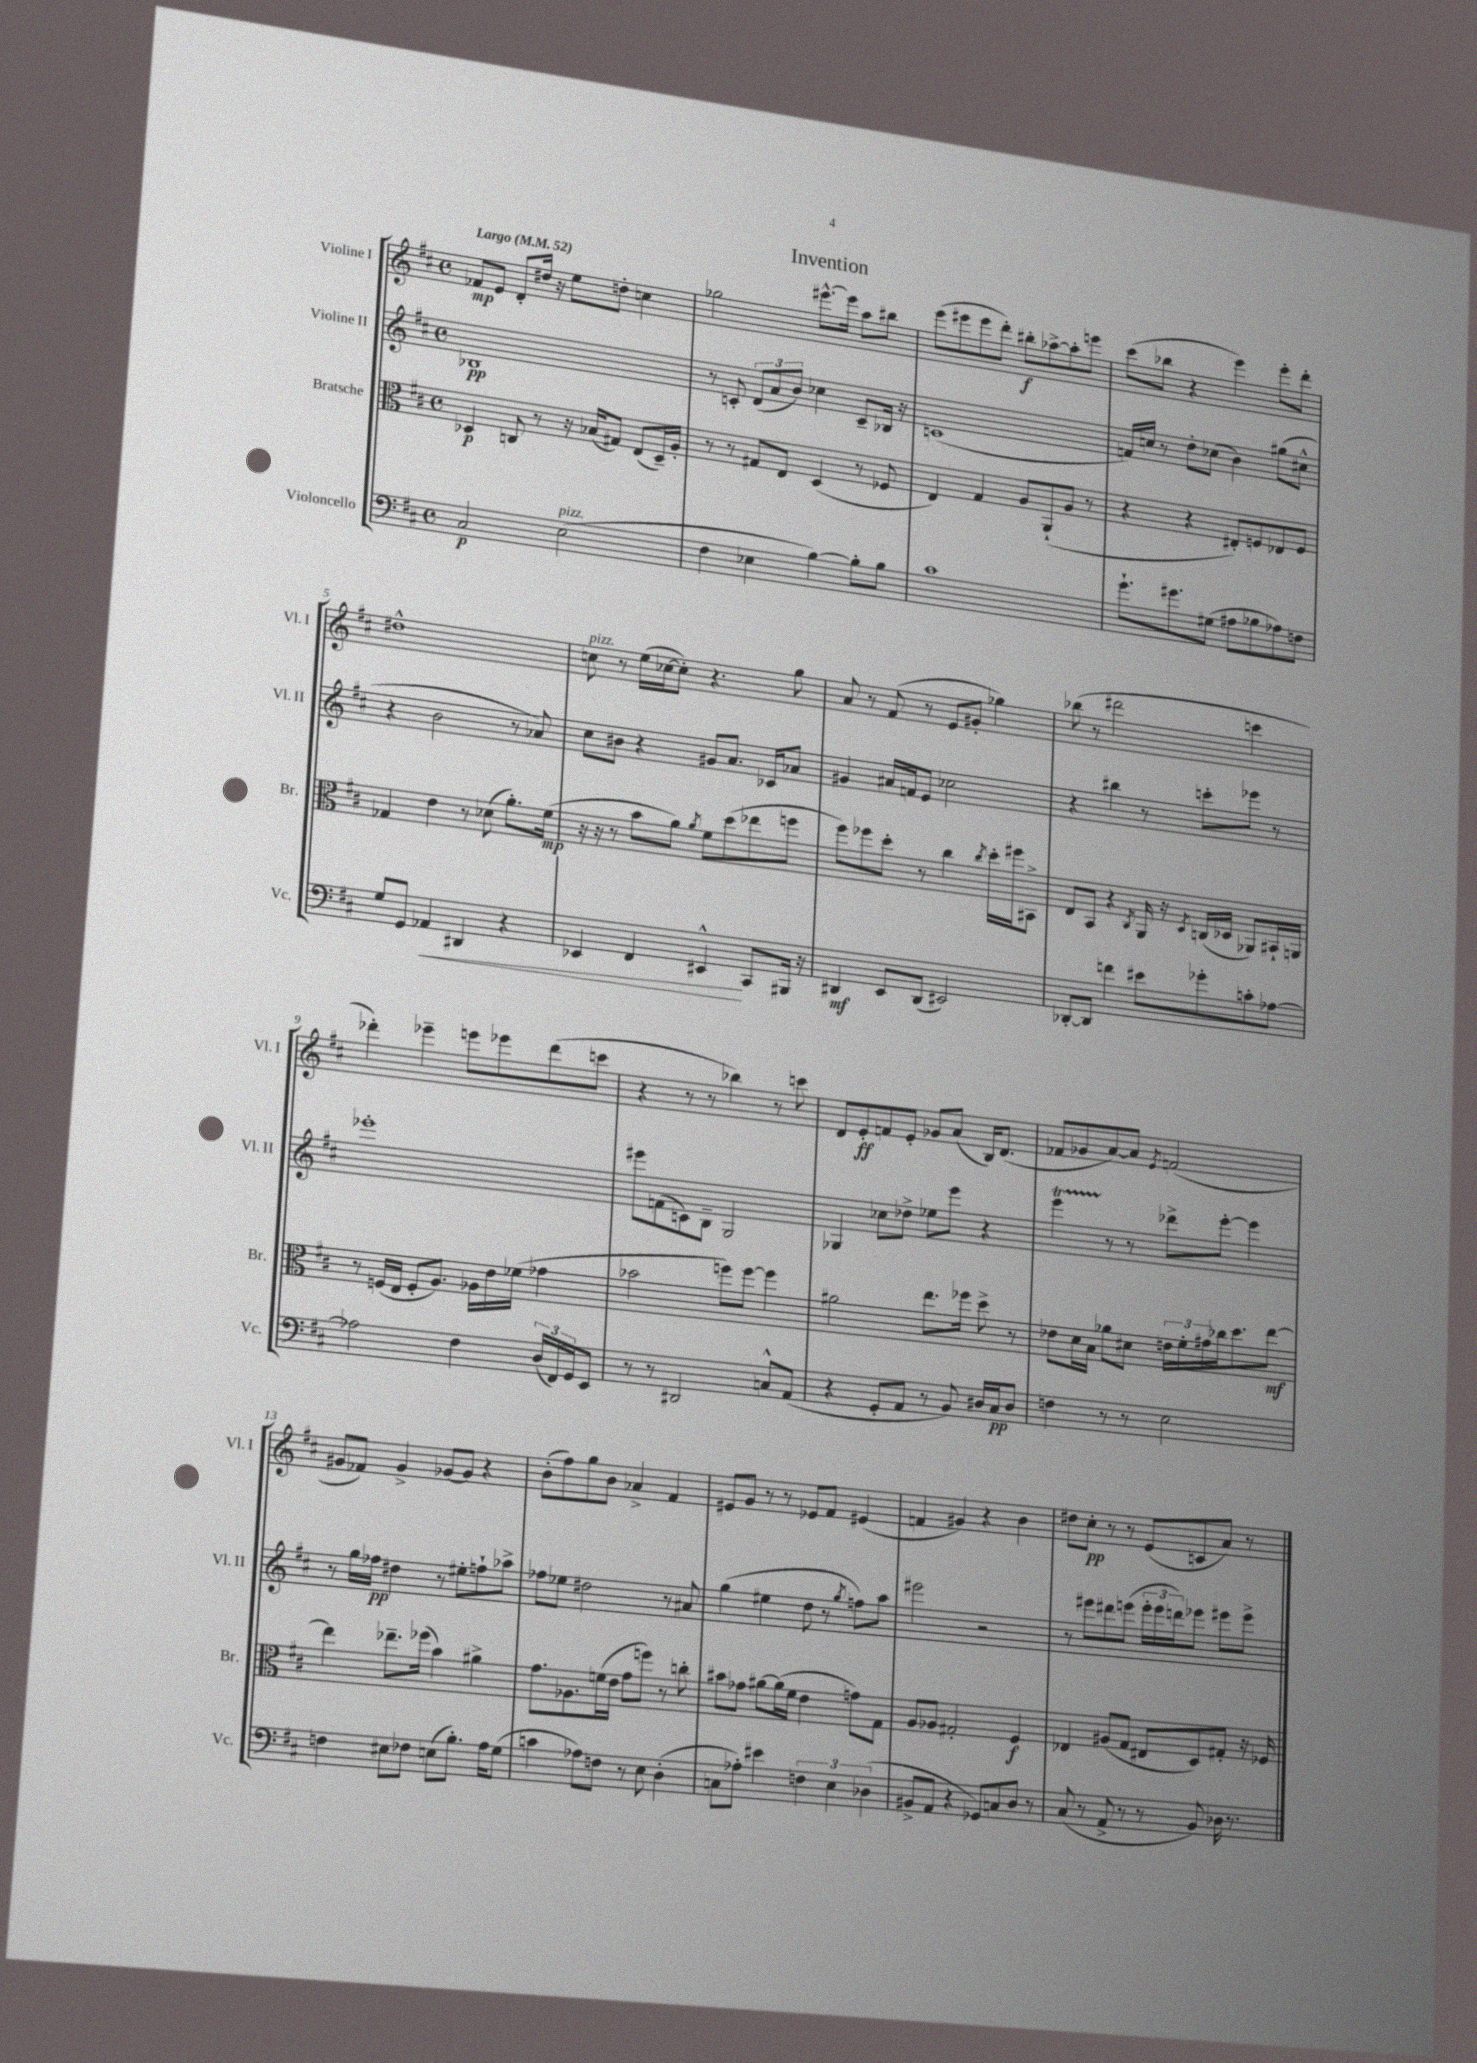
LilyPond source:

\header { title = "Invention" }
<<
\new StaffGroup <<
\new Staff = "s0" \with { instrumentName = "Violine I" shortInstrumentName = "Vl. I" } {
    \clef treble \key d \major \defaultTimeSignature \time 4/4 \tempo "Largo" 4 = 52
    fes'8\mp e'8 d'8-. dis''16 r16 e''8 d''8-. c''4 |
    ges''2 eis'''8.~-^ eis'''16 a''8 bis''8 |
    e'''8( eis'''8 eis'''8 d'''8-.) bis''8-.\f aes''8~-> aes''8-. e'''8 |
    cis'''8( bes''8 r4 e'''4) e'''8-. d'''8-. |
    dis''1-^ |
    c''8^\markup { \italic "pizz." } r8 e''16( ces''16~ ces''8-.) r4. g''8 |
    a'8 r8 fis'8( r8 e'8 gis'8-. ges''4) |
    bes''8( r8 dis'''2 c'''4 |
    des'''4-.) ees'''4-- e'''8 ees'''8 des'''8( c'''8 |
    r4 r8 r8 bes''4) r8 c'''8 |
    d'8 e'8-.\ff f'8 e'8-. ges'8 a'8( b16) d'8.( |
    fes'8 ges'8 a'8~) a'8 \acciaccatura { e'8 } f'2( |
    gis'8 fes'8) gis'4-> ges'8~ ges'8 r4 |
    b'8-.( fis''8) g''8 b'8 aes'4-> fis'4 |
    eis'8 g'8 r8 r8 ees'8 fis'8 eis'4( |
    f'4 gis'4) r4 b'4 |
    dis''8 cis''8-.\pp r8 r8 e'8( c'8 a'8) r8 \bar "|." |
}
\new Staff = "s1" \with { instrumentName = "Violine II" shortInstrumentName = "Vl. II" } {
    \clef treble \key d \major \defaultTimeSignature \time 4/4
    bes1\pp |
    r8 c'8-. \tuplet 3/2 { d'8( a'8 b'8) } ces''4 c'8-- bes16 r16 |
    c'1( |
    f'16) c''16 r8 d''8-. ces''8( b'4) gis''8( cis''8-^ |
    r4 b'2 r8 aes'8) |
    cis''8 bis'8 r4 gis'8 a'8. ces'16 aes'8 |
    gis'4 ais'16 f'16 e'8 ces''2 |
    r4 bis''4 r8 c'''8-. ees'''8 r8 |
    ees'''1-. |
    eis'''8 f'8( c'8) b8-- g2 |
    ges4 ces''8 des''8-> ees''8 e'''8 r4 |
    e'''4\startTrillSpan r8\stopTrillSpan r8 des'''8-> e'''8~-. e'''4 |
    r8 g''16 fes''16\pp dis''4 r8 eis''8-. f''8-! aes''8-> |
    fes''8 ees''8 dis''2 r8 ais'8 |
    g''4( eis''4 d''8 r8 \acciaccatura { g''8 } f''8) a''8 |
    eis'''2 r2 |
    r8 eis'''8 dis'''8 e'''8( \tuplet 3/2 { e'''16-. e'''16 d'''16) } ees'''8 eis'''8 eis'''8-> \bar "|." |
}
\new Staff = "s2" \with { instrumentName = "Bratsche" shortInstrumentName = "Br." } {
    \clef alto \key d \major \defaultTimeSignature \time 4/4
    des4\p c8 r8 r16 bes16( gis8) e8( des16--) a16-. |
    r8 r8 gis8 e8 d4( r8 fes8 |
    e4) g4 a8 a,8-!( a8 r8 |
    r4 r4 eis8-.) f8 ees8 f8 |
    ges4 e'4 r8 des'8( a'8.-.) fis'16\mp( |
    r16 r16 r8 b'8 a'8) \acciaccatura { a'8 } fis'8 d''8( ees''8 f''8 |
    fis''8) fes''8 d''8-. r8 cis''4 \acciaccatura { cis''8 } d''16-. fis''16 bis,8-> |
    e8 b,8 r4 \acciaccatura { cis8 } a,16 r16 \acciaccatura { d8 } c16( des16 aes,8) bis,16-! a,16 |
    r8 f16( e16 f8-. a8.) aes16 e'16 fes'16( ges'4 |
    bes'2 f''8) f''8~ f''4 |
    ais'2 e''8. fes''16 d''8-> r8 |
    ees'8 d'16 b16 aes'8 dis'8 \tuplet 3/2 { e'16 fis'16-. gis'16 } ces''16 d''8. e''8~\mf |
    e''4 ees''8.-- fes''16( b'4) ais'4-> |
    g'8. aes8. f'16( e'16 g'8 f''8) r8 c''8-. |
    bis'8 ges'8 ais'8~ ais'16( fis'16 e'4 g'8) g8 |
    a8 aes8 gis2-. fis4\f |
    ees4 ais8( g8 eis8 d8) gis8-. r16 fes16 \bar "|." |
}
\new Staff = "s3" \with { instrumentName = "Violoncello" shortInstrumentName = "Vc." } {
    \clef bass \key d \major \defaultTimeSignature \time 4/4
    cis2\p e2^\markup { \italic "pizz." }( |
    fis4 ees4 b4~) b8-. b8 |
    cis'1 |
    g'8.-! gis'8. gis8( ais8 bes8 aes8) f8 |
    g8 g,8 aes,4\< dis,4 r4 |
    ees,4 fis,4 eis,4-^\! cis,8 bis,,16 r16 |
    dis,4\mf e,8 dis,8( eis,2) |
    des,8~-. des,8 f'4 eis'8 ges'8-. c'8-. aes8~ |
    aes2 fis4 \tuplet 3/2 { d16( fis,16) g,16 } e,8 |
    r8 r8 dis,2 c8-^ a,8( |
    r4 g,8-. a,8 r8 b,8) dis16 cis16\pp dis8 |
    f4 r8 r8 e2 |
    f4 eis8 fes8 e8( b8.-.) a16 g8( |
    c'4 aes8) f8 r8 e8 d4-.( |
    c8 aes8-.) eis'4 \tuplet 3/2 { f4 e4 des4( } |
    bis,8-> a,8 r4 ges,8) c8 d8 r8 |
    cis8( r8 a,8-> r8 r8 b,8) des16 r8. \bar "|." |
}
>>
>>
